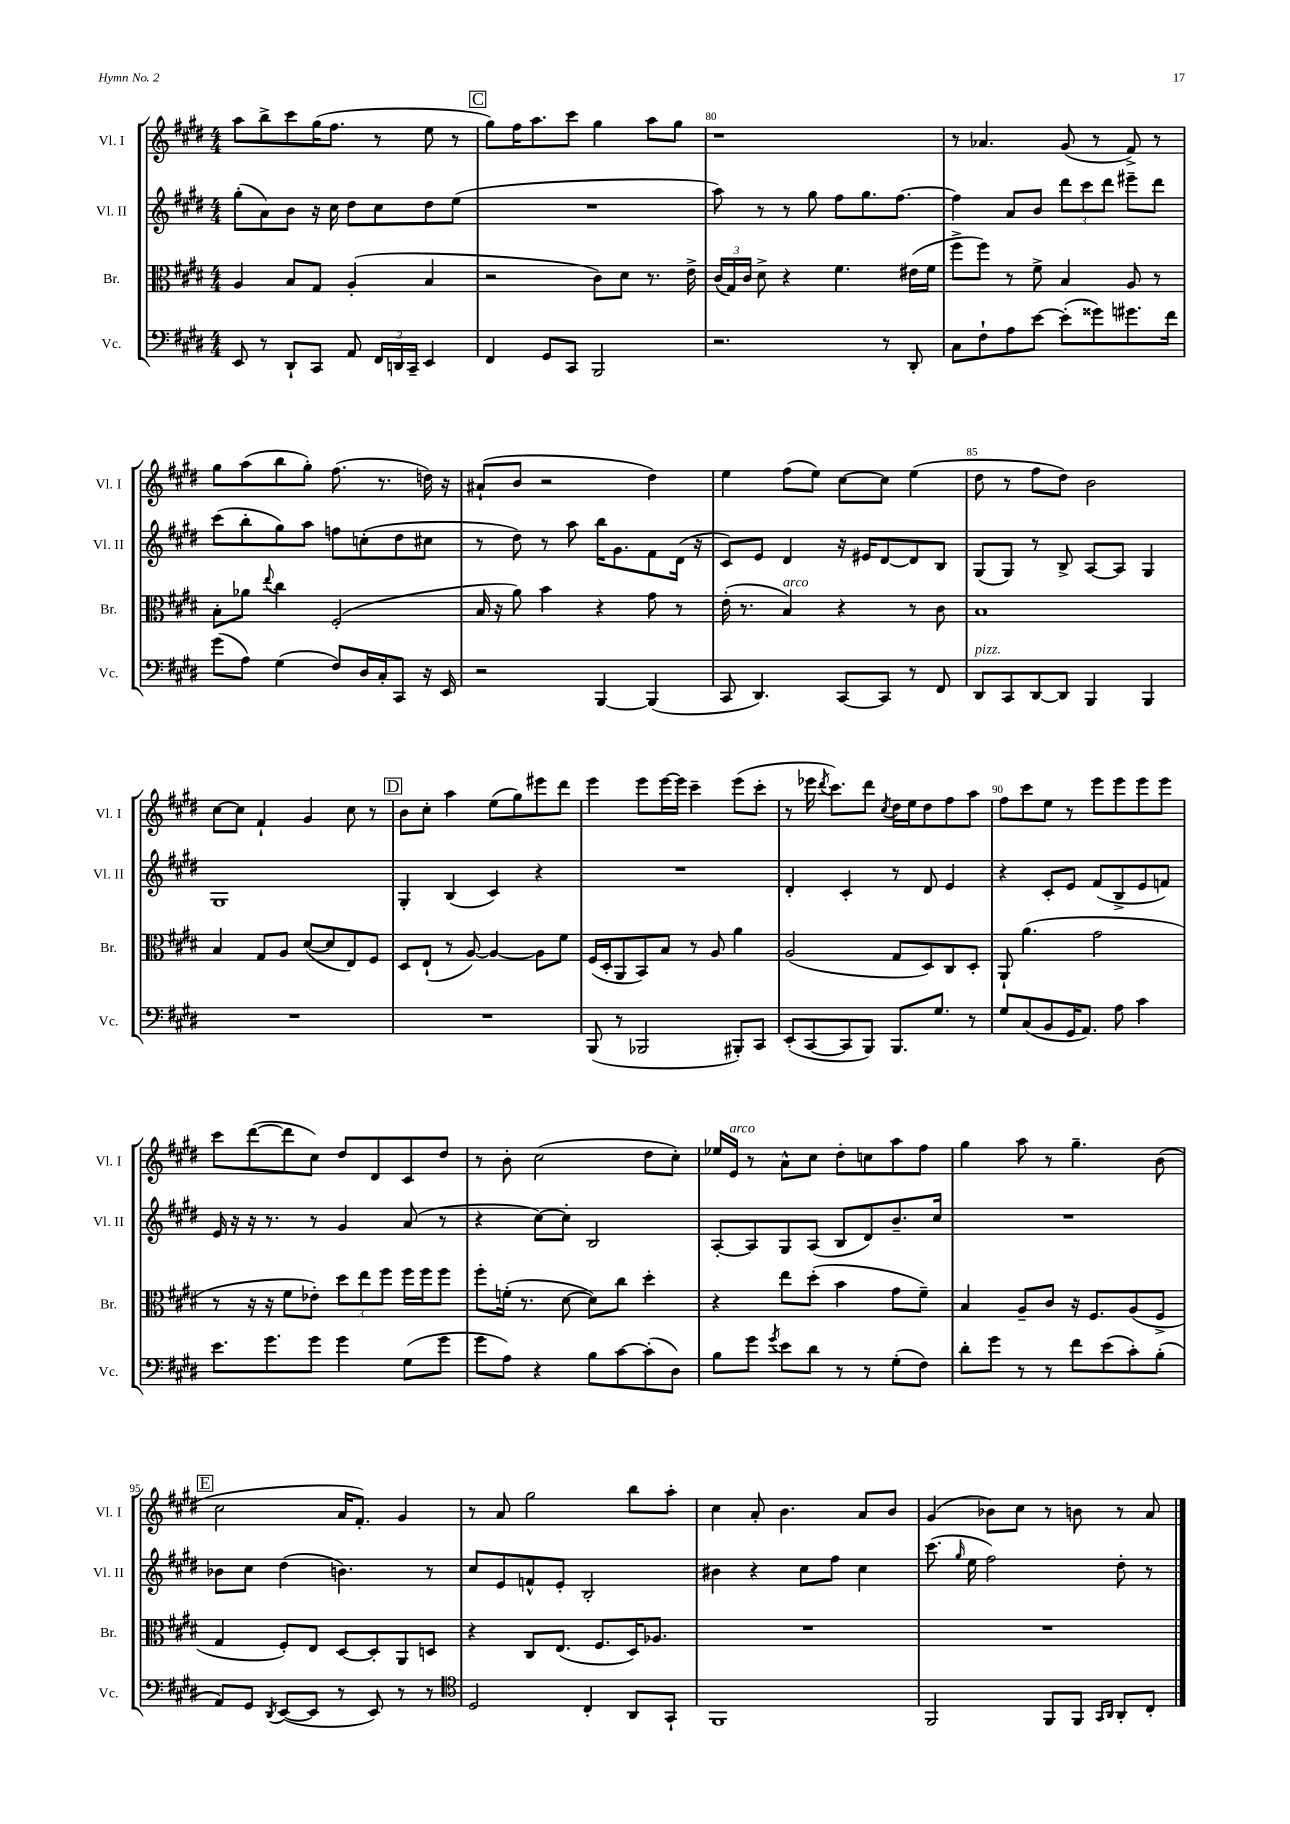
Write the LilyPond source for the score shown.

<<
\new StaffGroup <<
\new Staff = "s0" \with { instrumentName = "Vl. I" shortInstrumentName = "Vl. I" } {
    \clef treble \key e \major \numericTimeSignature \time 4/4
    \autoBeamOff a''8[ b''8-> cis'''8 gis''16( fis''8.] r8 e''8 r8 |
    \mark \markup { \box "C" } gis''8[) fis''16 a''8. cis'''8] gis''4 a''8[ gis''8] |
    r1 |
    r8 aes'4. gis'8( r8 fis'8->) r8 |
    gis''8[ a''8( b''8 gis''8]-.) fis''8.( r8. d''16) r16 |
    ais'8[-!( b'8] r2 dis''4) |
    e''4 fis''8[( e''8]) cis''8[~ cis''8] e''4( |
    dis''8 r8 fis''8[ dis''8]) b'2 |
    cis''8[~ cis''8] fis'4-! gis'4 cis''8 r8 |
    \mark \markup { \box "D" } b'8[ cis''8]-. a''4 e''8[( gis''8) eis'''8 dis'''8] |
    e'''4 e'''8[ e'''16~ e'''16] cis'''4-- e'''8[( cis'''8]-. |
    r8 ees'''16 \acciaccatura { dis'''8 } cis'''8.[) dis'''8] \acciaccatura { cis''8 } dis''16[ e''16 dis''8 fis''8 a''8] |
    fis''8[ cis'''8 e''8] r8 e'''8[ e'''8 e'''8 e'''8] |
    cis'''8[ dis'''8~( dis'''8 cis''8]) dis''8[ dis'8 cis'8 dis''8] |
    r8 b'8-. cis''2( dis''8[ cis''8]-.) |
    ees''16[ e'16]^\markup { \italic "arco" } r8 a'8[-^ cis''8] dis''8[-. c''8 a''8 fis''8] |
    gis''4 a''8 r8 gis''4.-- b'8( |
    \mark \markup { \box "E" } cis''2 a'16[ fis'8.]-.) gis'4 |
    r8 a'8 gis''2 b''8[ a''8]-. |
    cis''4 a'8-. b'4. a'8[ b'8] |
    gis'4( bes'8[) cis''8] r8 b'8 r8 a'8 \bar "|." |
}
\new Staff = "s1" \with { instrumentName = "Vl. II" shortInstrumentName = "Vl. II" } {
    \clef treble \key e \major \numericTimeSignature \time 4/4
    \autoBeamOff gis''8[-.( a'8) b'8] r16 cis''16 dis''8[ cis''8 dis''8 e''8]( |
    \mark \markup { \box "C" } R1 |
    a''8) r8 r8 gis''8 fis''8[ gis''8. fis''8.]~ |
    fis''4 a'8[ b'8] \tuplet 3/2 { dis'''8[ cis'''8 dis'''8] } eis'''8[-- dis'''8] |
    cis'''8[( b''8-. gis''8) a''8] f''8[ c''8-.( dis''8 cis''8] |
    r8 dis''8) r8 a''8 b''16[ gis'8. fis'8 dis'16]( r16 |
    cis'8[) e'8] dis'4 r16 eis'16[ dis'8~ dis'8 b8] |
    gis8[( gis8]) r8 b8-> a8[~ a8] gis4 |
    gis1 |
    \mark \markup { \box "D" } gis4-. b4( cis'4) r4 |
    R1 |
    dis'4-. cis'4-. r8 dis'8 e'4 |
    r4 cis'8[-. e'8] fis'8[( b8-> e'8 f'8]) |
    e'16 r16 r16 r8. r8 gis'4 a'8( r8 |
    r4 cis''8[~) cis''8]-. b2 |
    a8[~-. a8 gis8 a8]( b8[ dis'8) b'8.-- cis''16] |
    R1 |
    \mark \markup { \box "E" } bes'8[ cis''8] dis''4( b'4.) r8 |
    cis''8[ e'8 f'8-^ e'8]-. b2-. |
    bis'4 r4 cis''8[ fis''8] cis''4 |
    cis'''8.( \grace { gis''16 } e''16 fis''2) dis''8-. r8 \bar "|." |
}
\new Staff = "s2" \with { instrumentName = "Br." shortInstrumentName = "Br." } {
    \clef alto \key e \major \numericTimeSignature \time 4/4
    \autoBeamOff a4 b8[ gis8] a4-.( b4 |
    \mark \markup { \box "C" } r2 cis'8[) dis'8] r8. e'16-> |
    \tuplet 3/2 { cis'16[( gis16) cis'16] } dis'8-> r4 fis'4. eis'16[( fis'16] |
    fis''8[-> fis''8]) r8 fis'8-> b4 a8 r8 |
    b8[-. aes'8] \appoggiatura { e''8 } cis''4 fis2-.( |
    b16 r16 a'8) b'4 r4 gis'8 r8 |
    e'16-.( r8. b4^\markup { \italic "arco" }) r4 r8 cis'8 |
    b1 |
    b4 gis8[ a8] dis'8[~( dis'8 e8) fis8] |
    \mark \markup { \box "D" } dis8[ e8]-!( r8 a8~) a4~ a8[ fis'8] |
    fis16[( dis16-. a,8 b,8) b8] r8 a8 a'4 |
    a2( gis8[ dis8) cis8 dis8]-. |
    a,8-! a'4.( gis'2 |
    r8 r16 r16 fis'8[ ees'8]-.) \tuplet 3/2 { dis''8[ e''8 fis''8] } fis''16[ fis''16 fis''8] |
    fis''8[-. f'16]-.( r8. dis'8~ dis'8[) cis''8] dis''4-. |
    r4 e''8[ dis''8]-.( b'4 gis'8[ fis'8]--) |
    b4 a8[-- cis'8] r16 fis8.[ a8( fis8]-> |
    \mark \markup { \box "E" } gis4 fis8[-.) e8] dis8[~ dis8-. a,8 d8] |
    r4 cis8[ e8.]( fis8.[ dis16) aes8.] |
    R1 |
    R1 \bar "|." |
}
\new Staff = "s3" \with { instrumentName = "Vc." shortInstrumentName = "Vc." } {
    \clef bass \key e \major \numericTimeSignature \time 4/4
    \autoBeamOff e,8 r8 dis,8[-! cis,8] a,8 \tuplet 3/2 { fis,16[ d,16 cis,16]-- } e,4 |
    \mark \markup { \box "C" } fis,4 gis,8[ cis,8] b,,2 |
    r2. r8 dis,8-. |
    cis8[ fis8-! a8 e'8]~ e'8[-.( gisis'8) gis'8. fis'16] |
    gis'8[( a8]) gis4( fis8[) dis16 cis16-. cis,8] r16 e,16 |
    r2 b,,4~ b,,4( |
    cis,8 dis,4.) cis,8[~ cis,8] r8 fis,8 |
    dis,8[^\markup { \italic "pizz." } cis,8 dis,8~ dis,8] b,,4 b,,4 |
    R1 |
    \mark \markup { \box "D" } R1 |
    b,,8( r8 bes,,2 bis,,8[-.) cis,8] |
    e,8[-.( cis,8~ cis,8 b,,8]) b,,8.[ gis8.] r8 |
    gis8[ cis8( b,8 gis,16 a,8.]) a8 cis'4 |
    e'8.[ gis'8. gis'8] gis'4 gis8[( gis'8] |
    gis'8[ a8]) r4 b8[ cis'8~ cis'8-.( dis8]) |
    b8[ gis'8] \acciaccatura { gis'8 } e'8[ dis'8] r8 r8 gis8[-.( fis8]) |
    dis'8[-. gis'8] r8 r8 fis'8[ e'8( cis'8-.) b8]-.( |
    \mark \markup { \box "E" } a,8[) gis,8] \acciaccatura { dis,8 } e,8[~( e,8] r8 e,8) r8 r8 |
    \clef tenor dis2 cis4-. a,8[ gis,8]-! |
    fis,1 |
    fis,2 fis,8[ fis,8] \grace { gis,16[ a,16] } a,8[-. cis8]-. \bar "|." |
}
>>
>>
\layout { \context { \Score currentBarNumber = #78 \override BarNumber.break-visibility = ##(#f #t #t) barNumberVisibility = #(every-nth-bar-number-visible 5) } }
